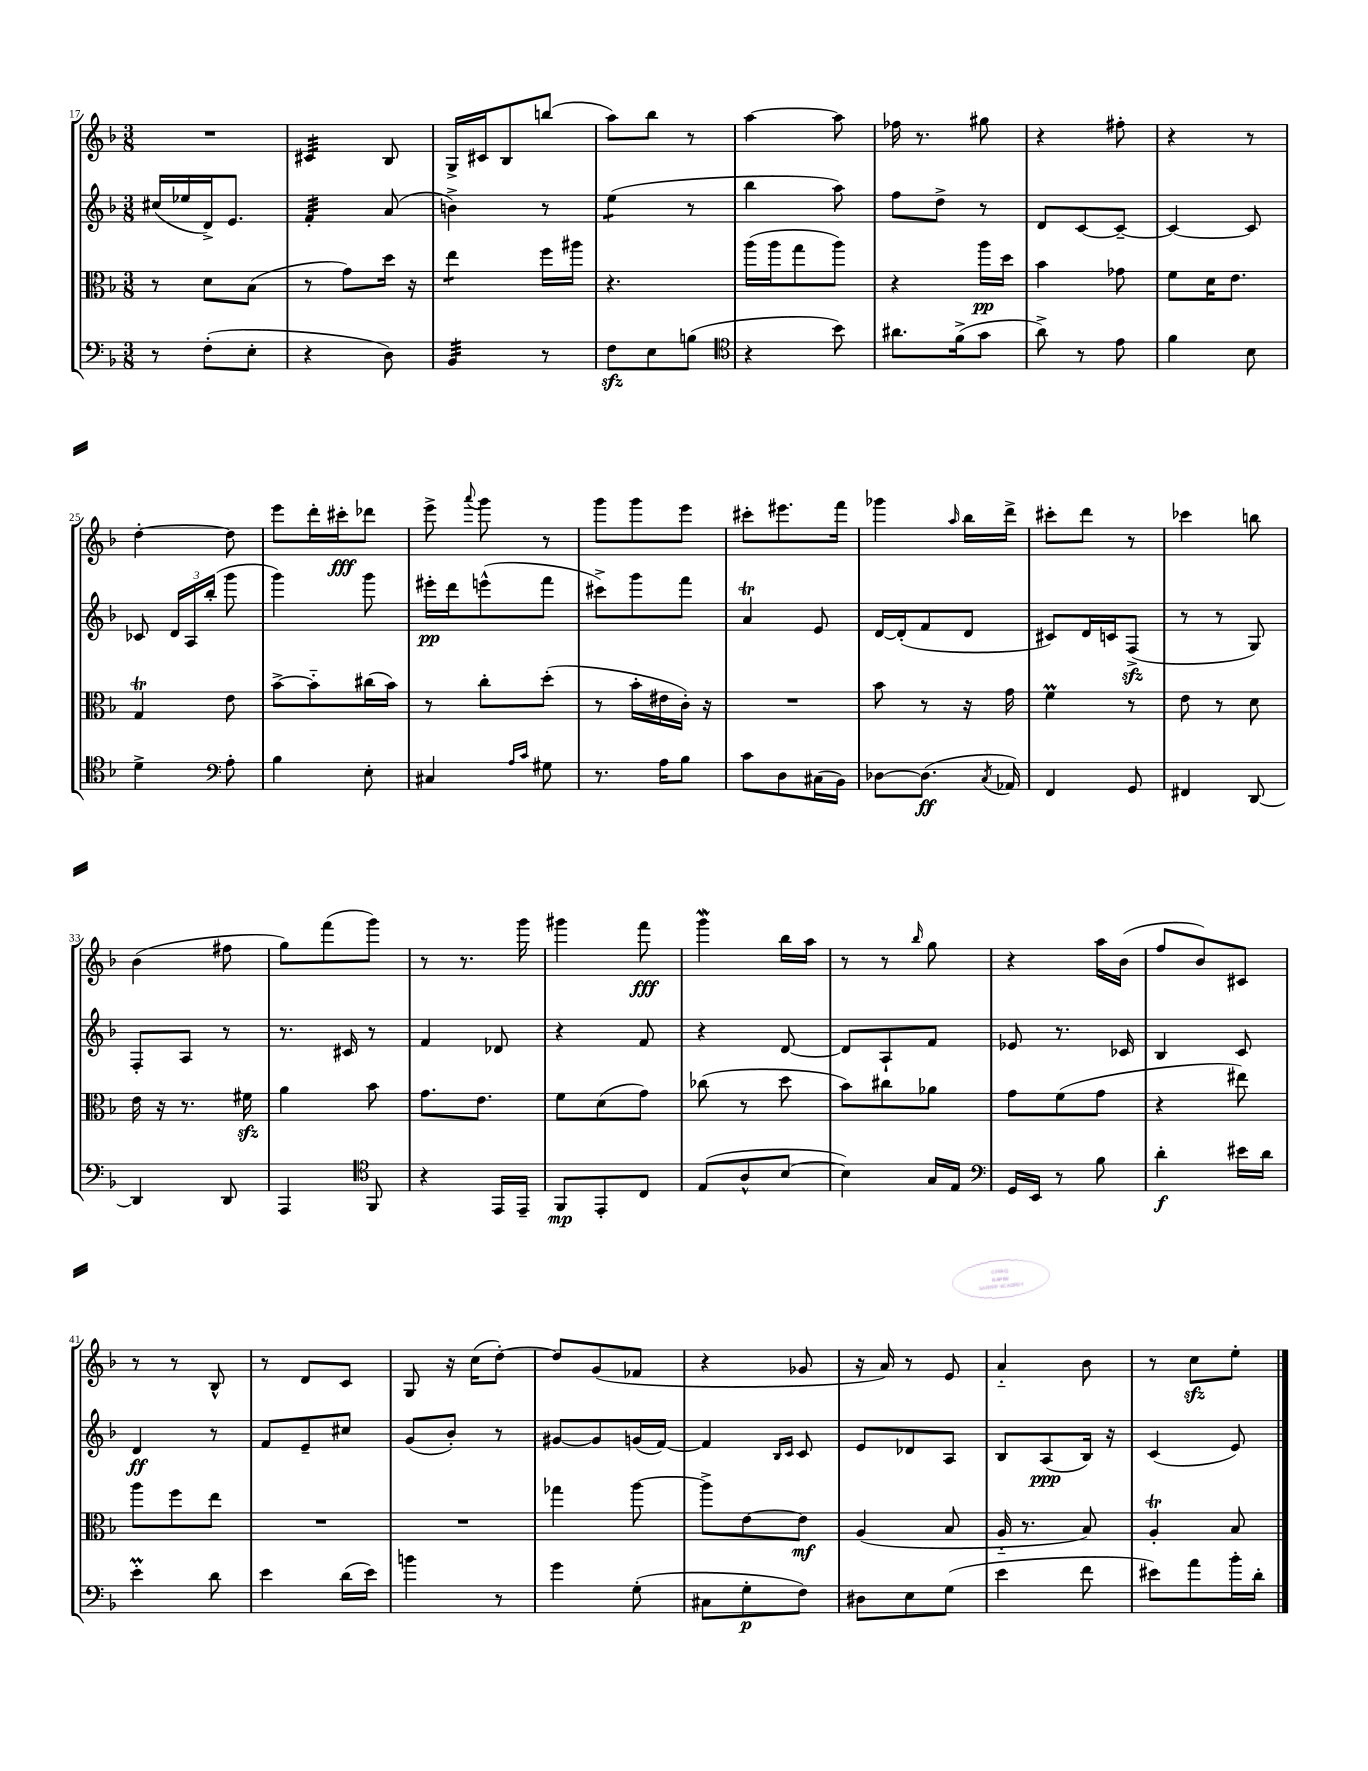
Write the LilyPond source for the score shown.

<<
\new StaffGroup <<
\new Staff = "s0" {
    \clef treble \key f \major \numericTimeSignature \time 3/8
    \autoBeamOff R4. |
    cis'4:32 bes8 |
    g16[-> cis'16 bes8 b''8]( |
    a''8[) bes''8] r8 |
    a''4~ a''8 |
    fes''16 r8. gis''8 |
    r4 fis''8-. |
    r4 r8 |
    d''4~-. d''8 |
    e'''8[ d'''16-. cis'''16-.\fff des'''8] |
    e'''8-> \appoggiatura { a'''8 } g'''8 r8 |
    g'''8[ g'''8 e'''8] |
    cis'''8[-. eis'''8. f'''16] |
    ges'''4 \grace { a''16 } bes''16[ d'''16]-> |
    cis'''8[-. d'''8] r8 |
    ces'''4 b''8 |
    bes'4( fis''8 |
    g''8[) f'''8( g'''8]) |
    r8 r8. g'''16 |
    gis'''4 f'''8\fff |
    g'''4\mordent bes''16[ a''16] |
    r8 r8 \grace { bes''16 } g''8 |
    r4 a''16[ bes'16]( |
    f''8[ bes'8) cis'8] |
    r8 r8 bes8-^ |
    r8 d'8[ c'8] |
    g8 r16 c''16[( d''8]~-.) |
    d''8[ g'8( fes'8] |
    r4 ges'8 |
    r16 a'16) r8 e'8 |
    a'4-_ bes'8 |
    r8 c''8[\sfz e''8]-. \bar "|." |
}
\new Staff = "s1" {
    \clef treble \key f \major \numericTimeSignature \time 3/8
    \autoBeamOff cis''16[( ees''16 d'16->) e'8.] |
    f'4:32-. a'8( |
    b'4->) r8 |
    e''4:8( r8 |
    bes''4 a''8) |
    f''8[ d''8]-> r8 |
    d'8[ c'8~ c'8]~-- |
    c'4~ c'8 |
    ces'8 \tuplet 3/2 { d'16[ a16 bes''16]-.( } g'''8 |
    g'''4) g'''8 |
    eis'''16[-.\pp d'''16 e'''8-^( f'''8] |
    cis'''8[->) g'''8 f'''8] |
    a'4\trill e'8 |
    d'16[~ d'16-.( f'8 d'8] |
    cis'8[) d'16 c'16 f8]->\sfz( |
    r8 r8 g8) |
    f8[-. a8] r8 |
    r8. cis'16 r8 |
    f'4 des'8 |
    r4 f'8 |
    r4 d'8~ |
    d'8[ a8-! f'8] |
    ees'8 r8. ces'16 |
    bes4 c'8 |
    d'4\ff r8 |
    f'8[ e'8-- cis''8] |
    g'8[( bes'8]-.) r8 |
    gis'8[~ gis'8 g'16( f'16]~) |
    f'4 \grace { bes16[ c'16] } c'8 |
    e'8[ des'8 a8] |
    bes8[ a8\ppp( bes16]) r16 |
    c'4( e'8) \bar "|." |
}
\new Staff = "s2" {
    \clef alto \key f \major \numericTimeSignature \time 3/8
    \autoBeamOff r8 d'8[ bes8]( |
    r8 g'8[) d''16] r16 |
    e''4:8 f''16[ ais''16] |
    r4. |
    a''16[( a''16 g''8 a''8]) |
    r4 a''16[\pp d''16] |
    bes'4 ges'8 |
    f'8[ d'16 e'8.] |
    g4\trill e'8 |
    bes'8[~-> bes'8-_ cis''16( bes'16]) |
    r8 c''8[-. d''8]-.( |
    r8 bes'16[-. eis'16 c'16]-.) r16 |
    R4. |
    bes'8 r8 r16 g'16 |
    f'4\prall r8 |
    e'8 r8 d'8 |
    e'16 r16 r8. fis'16\sfz |
    a'4 bes'8 |
    g'8.[ e'8.] |
    f'8[ d'8( g'8]) |
    ces''8( r8 d''8 |
    bes'8[) cis''8 aes'8] |
    g'8[ f'8( g'8] |
    r4 eis''8) |
    a''8[ f''8 e''8] |
    R4. |
    R4. |
    ges''4 a''8~ |
    a''8[-> e'8~ e'8]\mf |
    a4( bes8 |
    a16-_ r8. bes8) |
    a4-.\trill bes8 \bar "|." |
}
\new Staff = "s3" {
    \clef bass \key f \major \numericTimeSignature \time 3/8
    \autoBeamOff r8 f8[-.( e8]-. |
    r4 d8) |
    bes,4:32 r8 |
    f8[\sfz e8 b8]( |
    \clef tenor r4 bes'8) |
    ais'8.[ f'16->( g'8] |
    a'8->) r8 e'8 |
    f'4 bes8 |
    d'4-> \clef bass a8-. |
    bes4 e8-. |
    cis4 \grace { a16[ c'16] } gis8 |
    r8. a16[ bes8] |
    c'8[ d8 cis16( bes,16]) |
    des8[~ des8.]\ff( \acciaccatura { c8 } aes,16) |
    f,4 g,8 |
    fis,4 d,8~ |
    d,4 d,8 |
    a,,4 \clef tenor f,8 |
    r4 e,16[ e,16]-- |
    f,8[\mp e,8-. c8] |
    e8[( a8-^ bes8]~ |
    bes4) g16[ e16] |
    \clef bass g,16[ e,16] r8 bes8 |
    d'4-.\f eis'16[ d'16] |
    e'4-.\prall d'8 |
    e'4 d'16[( e'16]) |
    b'4 r8 |
    g'4 g8-.( |
    cis8[ g8-.\p f8]) |
    dis8[ e8 g8]( |
    e'4 f'8 |
    eis'8[) a'8 bes'16-. d'16]-. \bar "|." |
}
>>
>>
\layout { \context { \Score currentBarNumber = #17 } }
